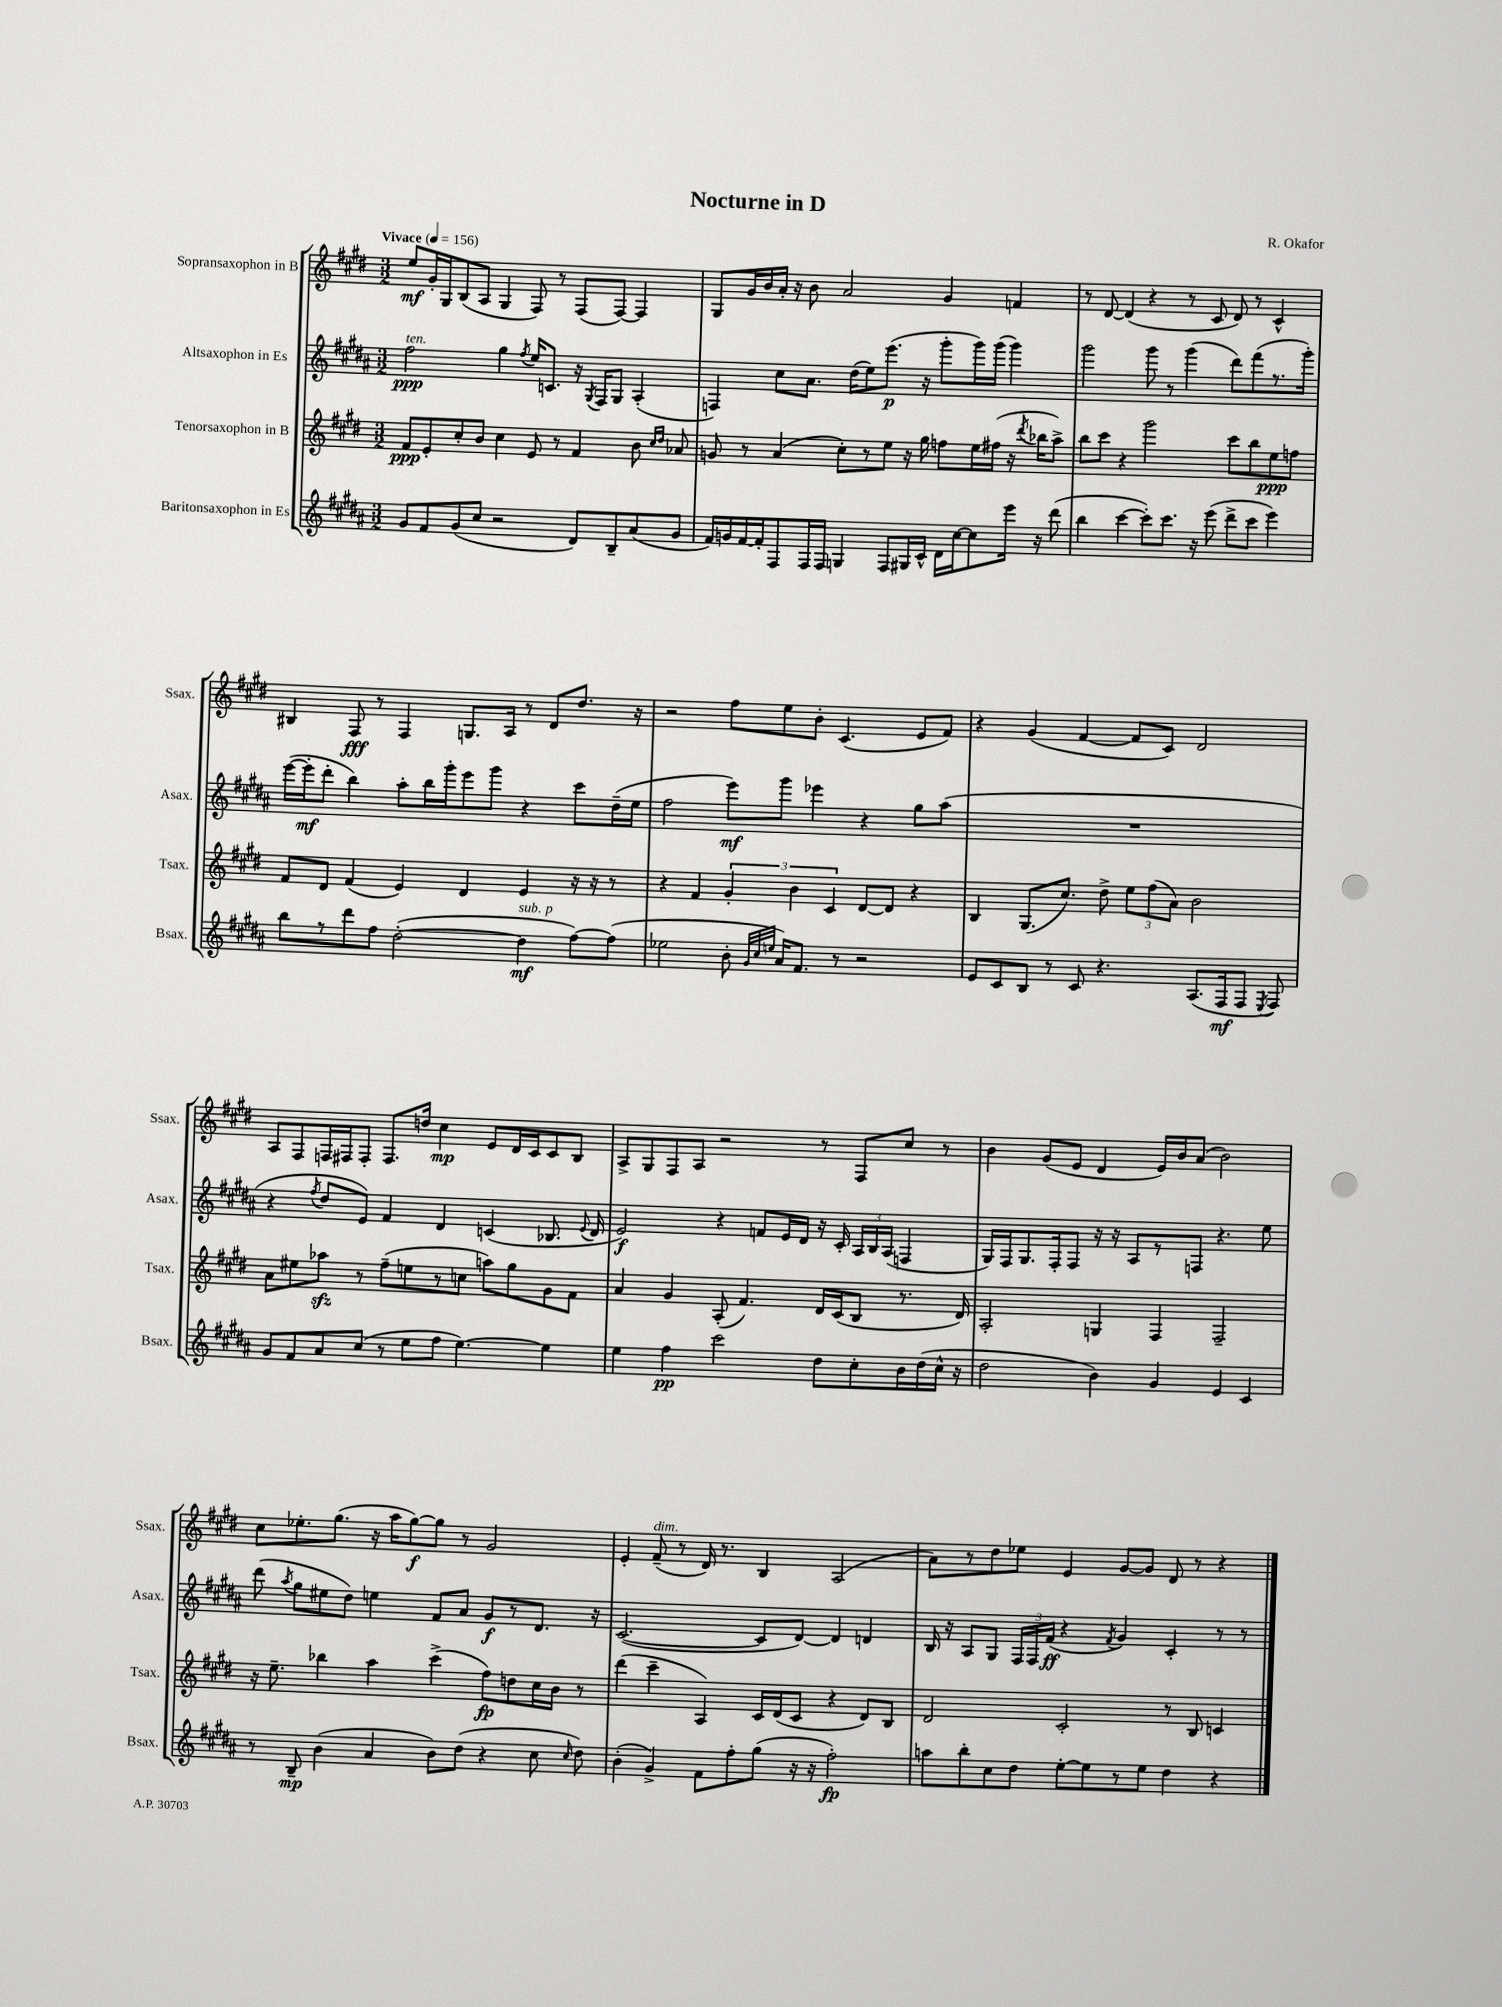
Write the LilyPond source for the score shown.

\header { title = "Nocturne in D" composer = "R. Okafor" }
<<
\new StaffGroup <<
\new Staff = "s0" \with { instrumentName = "Sopransaxophon in B" shortInstrumentName = "Ssax." } {
    \clef treble \key e \major \numericTimeSignature \time 3/2 \tempo "Vivace" 4 = 156
    \autoBeamOff e''8[\mf gis'16-. gis16 b8( a8] gis4 fis8) r8 fis8[( fis8]~) fis4 |
    gis8[ gis'16 b'16 a'16]-. r16 b'8 a'2 gis'4 f'4 |
    r8 dis'8~ dis'4( r4 r8 cis'8 dis'8) r8 cis'4-^ |
    bis4 fis8\fff r8 fis4 g8.[ a16] r8 dis'8[ dis''8.] r16 |
    r2 fis''8[ e''8 b'8]-. cis'4.( e'8[ fis'8]) |
    r4 gis'4( fis'4~ fis'8[ cis'8]) dis'2 |
    a8[ fis8 f16 fis16 fis8]-. fis8.[ d''16] cis''4\mp e'8[ dis'16 cis'16 cis'8 b8] |
    a8[-> gis8 fis8 a8] r2 r8 fis8[ cis''8] r8 |
    b'4 gis'8[( e'8] dis'4 e'16[) b'16 a'8]( b'2) |
    cis''8[ ees''8.-. gis''8.]( r16 a''16[ gis''8~\f) gis''8] r8 gis'2 |
    e'4-. fis'8--^\markup { \italic "dim." }( r8 dis'16) r8. b4 a2( |
    a'8[) r8 dis''8 ees''8] e'4 gis'8[~ gis'8] dis'8 r8 r4 \bar "|." |
}
\new Staff = "s1" \with { instrumentName = "Altsaxophon in Es" shortInstrumentName = "Asax." } {
    \clef treble \key b \major \numericTimeSignature \time 3/2
    \autoBeamOff fis''2\ppp^\markup { \italic "ten." } gis''4 \acciaccatura { fis''8 } e''16[ c'8.] r16 \acciaccatura { gis8 } fis16[ gis8] ais4-.( |
    f4) cis''8[ ais'8.] dis''16[( e''8) e'''8.]\p( r16 gis'''8[-. gis'''16) gis'''16]( gis'''4) |
    gis'''2 gis'''8 r8 gis'''4( dis'''8[) fis'''8( r8. gis'''16]-.) |
    e'''16[~( e'''16-.\mf dis'''8]-. b''4) ais''8[-. b''16 gis'''16-. e'''8 gis'''8] r4 cis'''8[ dis''16--( e''16] |
    fis''2 e'''8[\mf) gis'''8] ees'''4 r4 gis''8[ ais''8]( |
    R1. |
    r4 \acciaccatura { fis''8 } dis''8[ e'8]) fis'4 dis'4 c'4( bes8. \appoggiatura { e'8 } dis'16 |
    e'2\f) r4 f'8[ e'16 dis'16] r16 cis'16-. \tuplet 3/2 { ais16[ b16 ais16]( } f4 |
    gis16[) fis16 gis8. fis16-. fis8] r16 r16 ais8[ r8 f8] r4. e''8 |
    dis'''8( \acciaccatura { ais''8 } gis''8[ eis''8 dis''8]) e''4 fis'8[ ais'8] gis'8[\f r8 dis'8.] r16 |
    cis'2.~( cis'8[ dis'8]~) dis'4 d'4 |
    b16 r16 ais8[ gis8] \tuplet 3/2 { fis16[ fis16 fis'16]\ff( } r4 \acciaccatura { fis'8 } gis'4) cis'4-. r8 r8 \bar "|." |
}
\new Staff = "s2" \with { instrumentName = "Tenorsaxophon in B" shortInstrumentName = "Tsax." } {
    \clef treble \key e \major \numericTimeSignature \time 3/2
    \autoBeamOff fis'8[\ppp e'8-. cis''8-. b'8] cis''4 e'8 r8 fis'4 b'8 \grace { cis''16[ dis''16] } aes'8 |
    g'8 r8 a'4( cis''8[-.) r8 e''8] r16 gis''16 f''8[ e''16 fis''16]( r16 \acciaccatura { dis'''8 } bes''16[ a''8]->) |
    b''8[ cis'''8] r4 gis'''2 cis'''8[ b''8 e''8\ppp f''8] |
    fis'8[ dis'8] fis'4( e'4) dis'4 e'4 r16 r16 r8 |
    r4 fis'4 \tuplet 3/2 { gis'4-. b'4 cis'4 } dis'8[~ dis'8] r4 |
    b4 gis8.[( cis''8.]) dis''8-> \tuplet 3/2 { e''8[ fis''8( a'8]) } b'2 |
    a'8[ eis''8 aes''8]\sfz r8 fis''8[--( e''8 r8 c''8] a''8[) gis''8 gis'8 fis'8] |
    a'4 gis'4 a8-.( fis'4.) dis'16[ cis'16( b8] r8. dis'16) |
    a2-. g4 fis4 fis2-- |
    r16 e''8.-- bes''4 a''4 cis'''4->( fis''8[\fp) d''8 cis''16 b'16] r8 |
    dis'''4( cis'''4-- a4) cis'16[ dis'16( cis'8] r4 dis'8[) b8] |
    dis'2 cis'2-. r8 b8 c'4 \bar "|." |
}
\new Staff = "s3" \with { instrumentName = "Baritonsaxophon in Es" shortInstrumentName = "Bsax." } {
    \clef treble \key b \major \numericTimeSignature \time 3/2
    \autoBeamOff gis'8[ fis'8 gis'8( cis''8] r2 dis'8[) b8-- ais'8( gis'8] |
    fis'16[) g'16 fis'16~ fis'16-. fis8 fis16 fis16] g4 fis8[ gis16 cis'16]-^ dis'16[ cis''16~ cis''8 e'''16] r16 dis'''8( |
    b''4 cis'''4~ cis'''8[-.) cis'''8.] r16 e'''8( dis'''8[-> cis'''8] e'''4) |
    b''8[ r8 dis'''8 fis''8] dis''2~-.( dis''4\mf^\markup { \italic "sub. p" } fis''8[~) fis''8]( |
    ees''2 b'8-. \grace { gis'32[ cis''32 e''32] } ais'16[) fis'8.] r8 r2 |
    e'8[ cis'8 b8] r8 cis'8 r4. ais8.[( fis16\mf fis8] \acciaccatura { e8 } fis8) |
    gis'8[ fis'8 ais'8 cis''8]( r8 e''8[ fis''8] e''4.~) e''4 |
    e''4 fis''4\pp cis'''2 dis''8[ cis''8-. b'16 dis''16( cis''16]-^ r16 |
    dis''2 b'4) gis'4 e'4 cis'4 |
    r8 b8--\mp b'4( ais'4 b'8[) dis''8]( r4 cis''8 \grace { cis''16 } dis''8) |
    b'4-.( gis'4->) fis'8[ fis''8-. gis''8]( r16 r16 fis''2-.\fp) |
    a''8[ b''8-. cis''8 dis''8] e''8[~-. e''8 r8 e''8] dis''4 r4 \bar "|." |
}
>>
>>
\layout { \context { \Score \remove "Bar_number_engraver" } }
